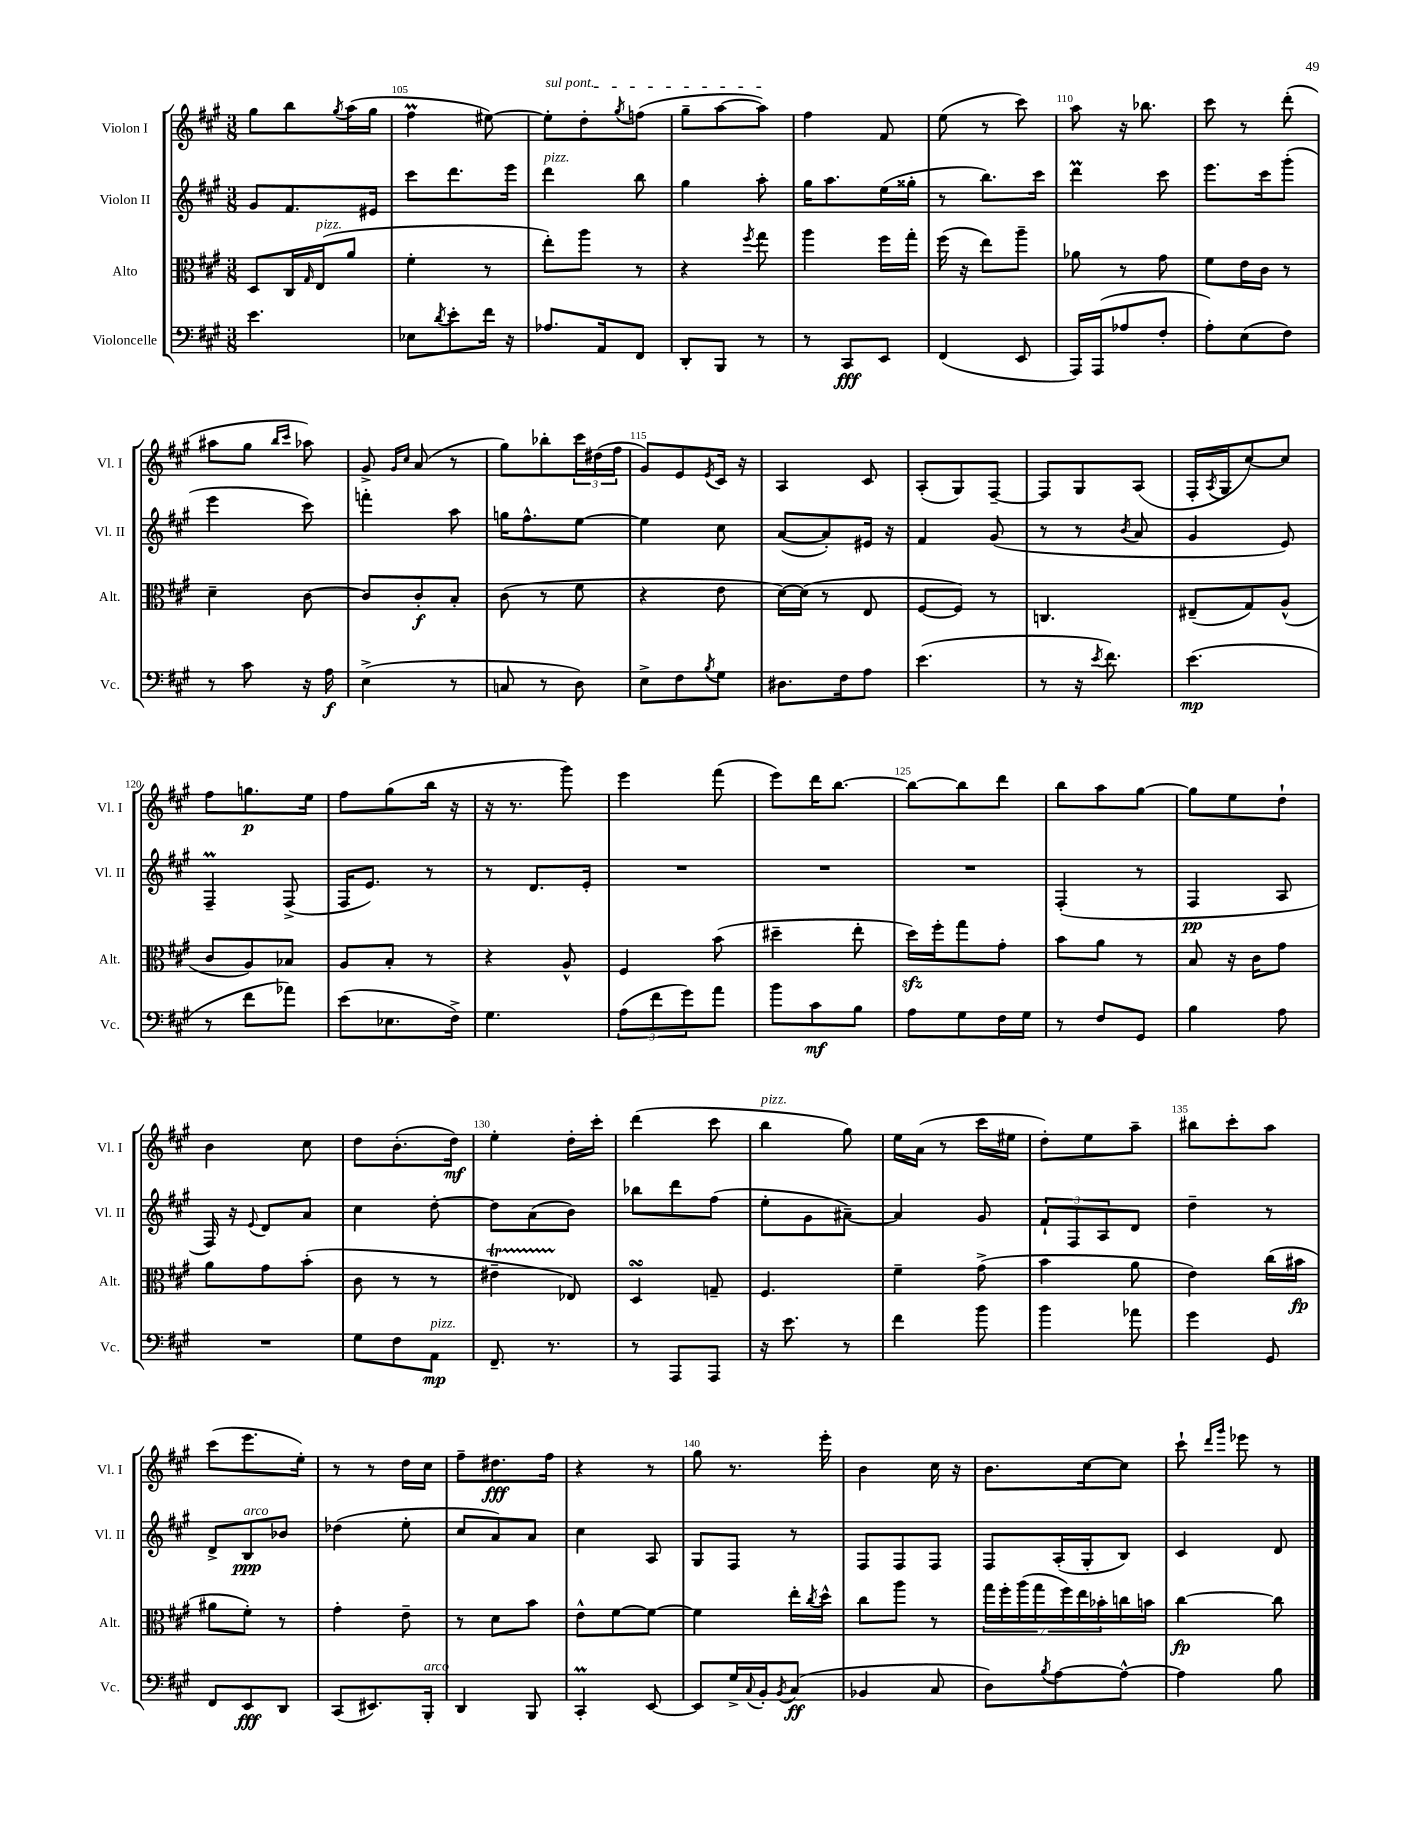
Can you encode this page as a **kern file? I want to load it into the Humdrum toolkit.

**kern	**kern	**kern	**kern
*staff4	*staff3	*staff2	*staff1
*clefF4	*clefC3	*clefG2	*clefG2
*k[f#c#g#]	*k[f#c#g#]	*k[f#c#g#]	*k[f#c#g#]
*M3/8	*M3/8	*M3/8	*M3/8
4.e\	8D/L	8g#/L	8gg#\L
.	16C#/L	8.f#/	8bb\
.	16qqG#/	.	.
.	(16E/J	.	.
.	.	.	8qgg#/
.	8a/J	.	(16aa\L
.	.	16e#/Jk	16gg#\JJ
=	=	=	=
8E-\L	4f#'\	8ccc#\L	4ff#\
8qd/	.	.	.
8e'\	.	8.ddd\	.
16f#\Jk	8r	.	[8ee#\)
16r	.	16eee\Jk	.
=	=	=	=
8.A-/L	8ee'\L)	4ddd\	8ee#'\]L
.	8aa\J	.	8dd'\
16AA/k	.	.	.
.	.	.	8qgg#/
8FF#/J	8r	8bb\	(8ff\J
=	=	=	=
8DD'/L	4r	4gg#\	8gg#~\L
8BBB/J	.	.	[8aa\
.	8qff#/	.	.
8r	8gg#\	8aa'\	8aa\]J)
=	=	=	=
8r	4aa\	16gg#\LK	4ff#\
.	.	8.aa\	.
8CC#/L	.	.	.
8EE/J	16ff#\LL	(16ee\L	8f#/
.	16gg#'\JJ	16gg##'\JJ	.
=	=	=	=
(4FF#/	(16ff#\	8r	(8ee\
.	16r	.	.
.	8ee\L)	8.bb\L)	8r
8EE/	8aa~\J	.	8ccc#\)
.	.	16ccc#\Jk	.
=	=	=	=
16AAA/LL)	8a-\	4ddd\	8aa\
(16AAA/J	.	.	.
8A-/	8r	.	16r
.	.	.	8.bb-\
8F#'/J	8g#\	8ccc#\	.
=	=	=	=
8A'\L)	8f#\L	8.eee\L	8ccc#\
(8E\	16e\L	.	8r
.	16c#\JJ	16ccc#\k	.
8F#\J)	8r	(8ggg#'\J	(8ddd'\
=	=	=	=
8r	4d~\	4eee\	8aa#\L
8c#\	.	.	8gg#\J
.	.	.	16qqbb/LL
.	.	.	16qqccc#/JJ
16r	[8c#\	8ccc#\)	8aa-\)
16A\	.	.	.
=	=	=	=
(4E^\	8c#/]L	4fff'\	8g#^/
.	.	.	16qqg#/LL
.	.	.	16qqcc#/JJ
.	8c#'/	.	(8a/
8r	8B'/J	8aa\	8r
=	=	=	=
8C/	(8c#\	16gg\LK	8gg#\L)
.	.	8.ff#^^\	.
8r	8r	.	8bb-'\
8D\)	8f#\	[8ee\J	24ccc#\L
.	.	.	(24dd#\
.	.	.	24ff#\JJ
=	=	=	=
8E^\L	4r	4ee\]	8g#/L)
8F#\	.	.	8e/
8qB/	.	.	8qe/
8G#\J	8e\	8cc#\	16c#/Jk
.	.	.	16r
=	=	=	=
8.D#\L	[16d\LL)	([8a/L	4A/
.	(16d\]JJ	.	.
.	8r	8a'/])	.
16F#\k	.	.	.
8A\J	8E/	16e#/Jk	8c#/
.	.	16r	.
=	=	=	=
(4.e\	[8F#/L	4f#/	(8A'/L
.	8F#/]J)	.	8G#/)
.	8r	(8g#/	[8F#~/J
=	=	=	=
8r	4.C/	8r	8F#/]L
16r	.	8r	8G#/
8qe/	.	.	.
8.f#\)	.	.	.
.	.	8qb/	.
.	.	8a/	(8A/J
=	=	=	=
(4.e\	(8E#~/L	4g#/	16F#'/LL
.	.	.	8qA/
.	.	.	16G#/J
.	8G#/)	.	[8cc#/)
.	(8A^^/J	8e/)	8cc#/]J
=	=	=	=
8r	8c#/L	4F#~/	8ff#\L
8f#\L	8A/)	.	8.gg\
8a-\J)	8B-/J	(8F#^/	.
.	.	.	16ee\Jk
=	=	=	=
(8e\L	8A/L	16F#/LK	8ff#\L
.	.	8.e/J)	.
8.E-\	8B'/J	.	(8gg#\
.	8r	8r	16bb\Jk
16F#^\Jk)	.	.	16r
=	=	=	=
4.G#\	4r	8r	16r
.	.	.	8.r
.	.	8.d/L	.
.	8A^^/	.	8ggg#\)
.	.	16e'/Jk	.
=	=	=	=
(12A\L	4F#/	4.r	4eee\
12f#\	.	.	.
12g#\)	.	.	.
8a\J	(8b\	.	(8fff#\
=	=	=	=
8b\L	4dd#~\	4.r	8eee\L)
8c#\	.	.	16ddd\K
.	.	.	[8.bb\J
8B\J	8ee'\	.	.
=	=	=	=
8A\L	16dd\LL)	4.r	8bb\_L
.	16ff#'\J	.	.
8G#\	8gg#\	.	8bb\]
16F#\L	8g#'\J	.	8ddd\J
16G#\JJ	.	.	.
=	=	=	=
8r	8b\L	(4F#'/	8bb\L
8F#/L	8a\J	.	8aa\
8GG#/J	8r	8r	[8gg#\J
=	=	=	=
4B\	8B/	4F#/	8gg#\]L
.	16r	.	8ee\
.	16c#\LK	.	.
8A\	8g#\J	8A/	8dd`\J
=	=	=	=
4.r	8a\L	16F#/)	4b\
.	.	16r	.
.	.	8qqe/	.
.	8g#\	8d/L	.
.	(8b'\J	8a/J	8cc#\
=	=	=	=
8G#\L	8c#\	4cc#\	8dd\L
8F#\	8r	.	(8.b'\
8AA\J	8r	[8dd'\	.
.	.	.	16dd\Jk)
=	=	=	=
8.FF#~/	4e#~\	8dd\]L	4ee'\
.	.	(8a\	.
8.r	.	.	.
.	8E-/)	8b\J)	16dd'\LL
.	.	.	16ccc#'\JJ
=	=	=	=
8r	4D/	8bb-\L	(4ddd\
8AAA/L	.	8ddd\	.
8AAA/J	8G~/	(8ff#\J	8ccc#\
=	=	=	=
16r	4.F#/	8ee'\L	4bb\
8.e\	.	.	.
.	.	8g#\	.
8r	.	[8a#~\J)	8gg#\)
=	=	=	=
4f#\	4f#~\	4a#/]	16ee\LL
.	.	.	(16a\JJ
.	.	.	8r
8b\	(8g#^\	8g#/	16ccc#\LL
.	.	.	16ee#\JJ
=	=	=	=
4b\	4b\	12f#`/L	8dd'\L)
.	.	12F#/	.
.	.	.	8ee\
.	.	12A/	.
8a-\	8a\	8d/J	8aa~\J
=	=	=	=
4g#\	4e\)	4dd~\	8bb#\L
.	.	.	8ccc#'\
8GG#/	(16cc#\LL	8r	8aa\J
.	16b#\JJ	.	.
=	=	=	=
8FF#/L	8a#\L	8d^/L	(8ccc#\L
8EE/	8f#'\J)	8B/	8.eee\
8DD/J	8r	8b-/J	.
.	.	.	16ee'\Jk)
=	=	=	=
(8CC#/L	4g#'\	(4dd-\	8r
8.EE#/)	.	.	8r
.	8e~\	8ee'\	16dd\LL
16BBB'/Jk	.	.	16cc#\JJ
=	=	=	=
4DD/	8r	8cc#/L	8ff#~\L
.	8d\L	8a/)	8.dd#\
8BBB/	8b\J	8a/J	.
.	.	.	16ff#\Jk
=	=	=	=
4CC#'/	8e^^\L	4cc#\	4r
.	[8f#\	.	.
[8EE/	8f#\_J	8A/	8r
=	=	=	=
8EE/]L	4f#\]	8G#/L	8gg#\
16G#^/L	.	8F#/J	8.r
8qqC#/	.	.	.
16BB'/J	.	.	.
8qBB/	.	.	.
(8C#/J	16ee'\LL	8r	.
.	8qcc#/	.	.
.	16dd^^\JJ	.	16eee'\
=	=	=	=
4BB-/	8cc#\L	8F#/L	4b\
.	8aa\J	8F#/	.
8C#/	8r	8F#/J	16cc#\
.	.	.	16r
=	=	=	=
8D\L)	28gg#\LL	8F#/L	8.b\L
.	28ff#'\	.	.
.	(28aa\	.	.
.	28gg#\	.	.
8qB/	.	.	.
[8A\	.	(16A'/L	.
.	28ff#\)	.	.
.	28ee\	.	.
.	.	16G#'/J	[16cc#\k
.	28b-'\	.	.
8A^^\_J	16cc\	8B/J)	8cc#\]J
.	16b\JJ	.	.
=	=	=	=
4A\]	[4cc#\	4c#/	8ccc#`\
.	.	.	16qqddd/LL
.	.	.	16qqggg#/JJ
.	.	.	8eee-\
8B\	8cc#\]	8d/	8r
==	==	==	==
*-	*-	*-	*-
